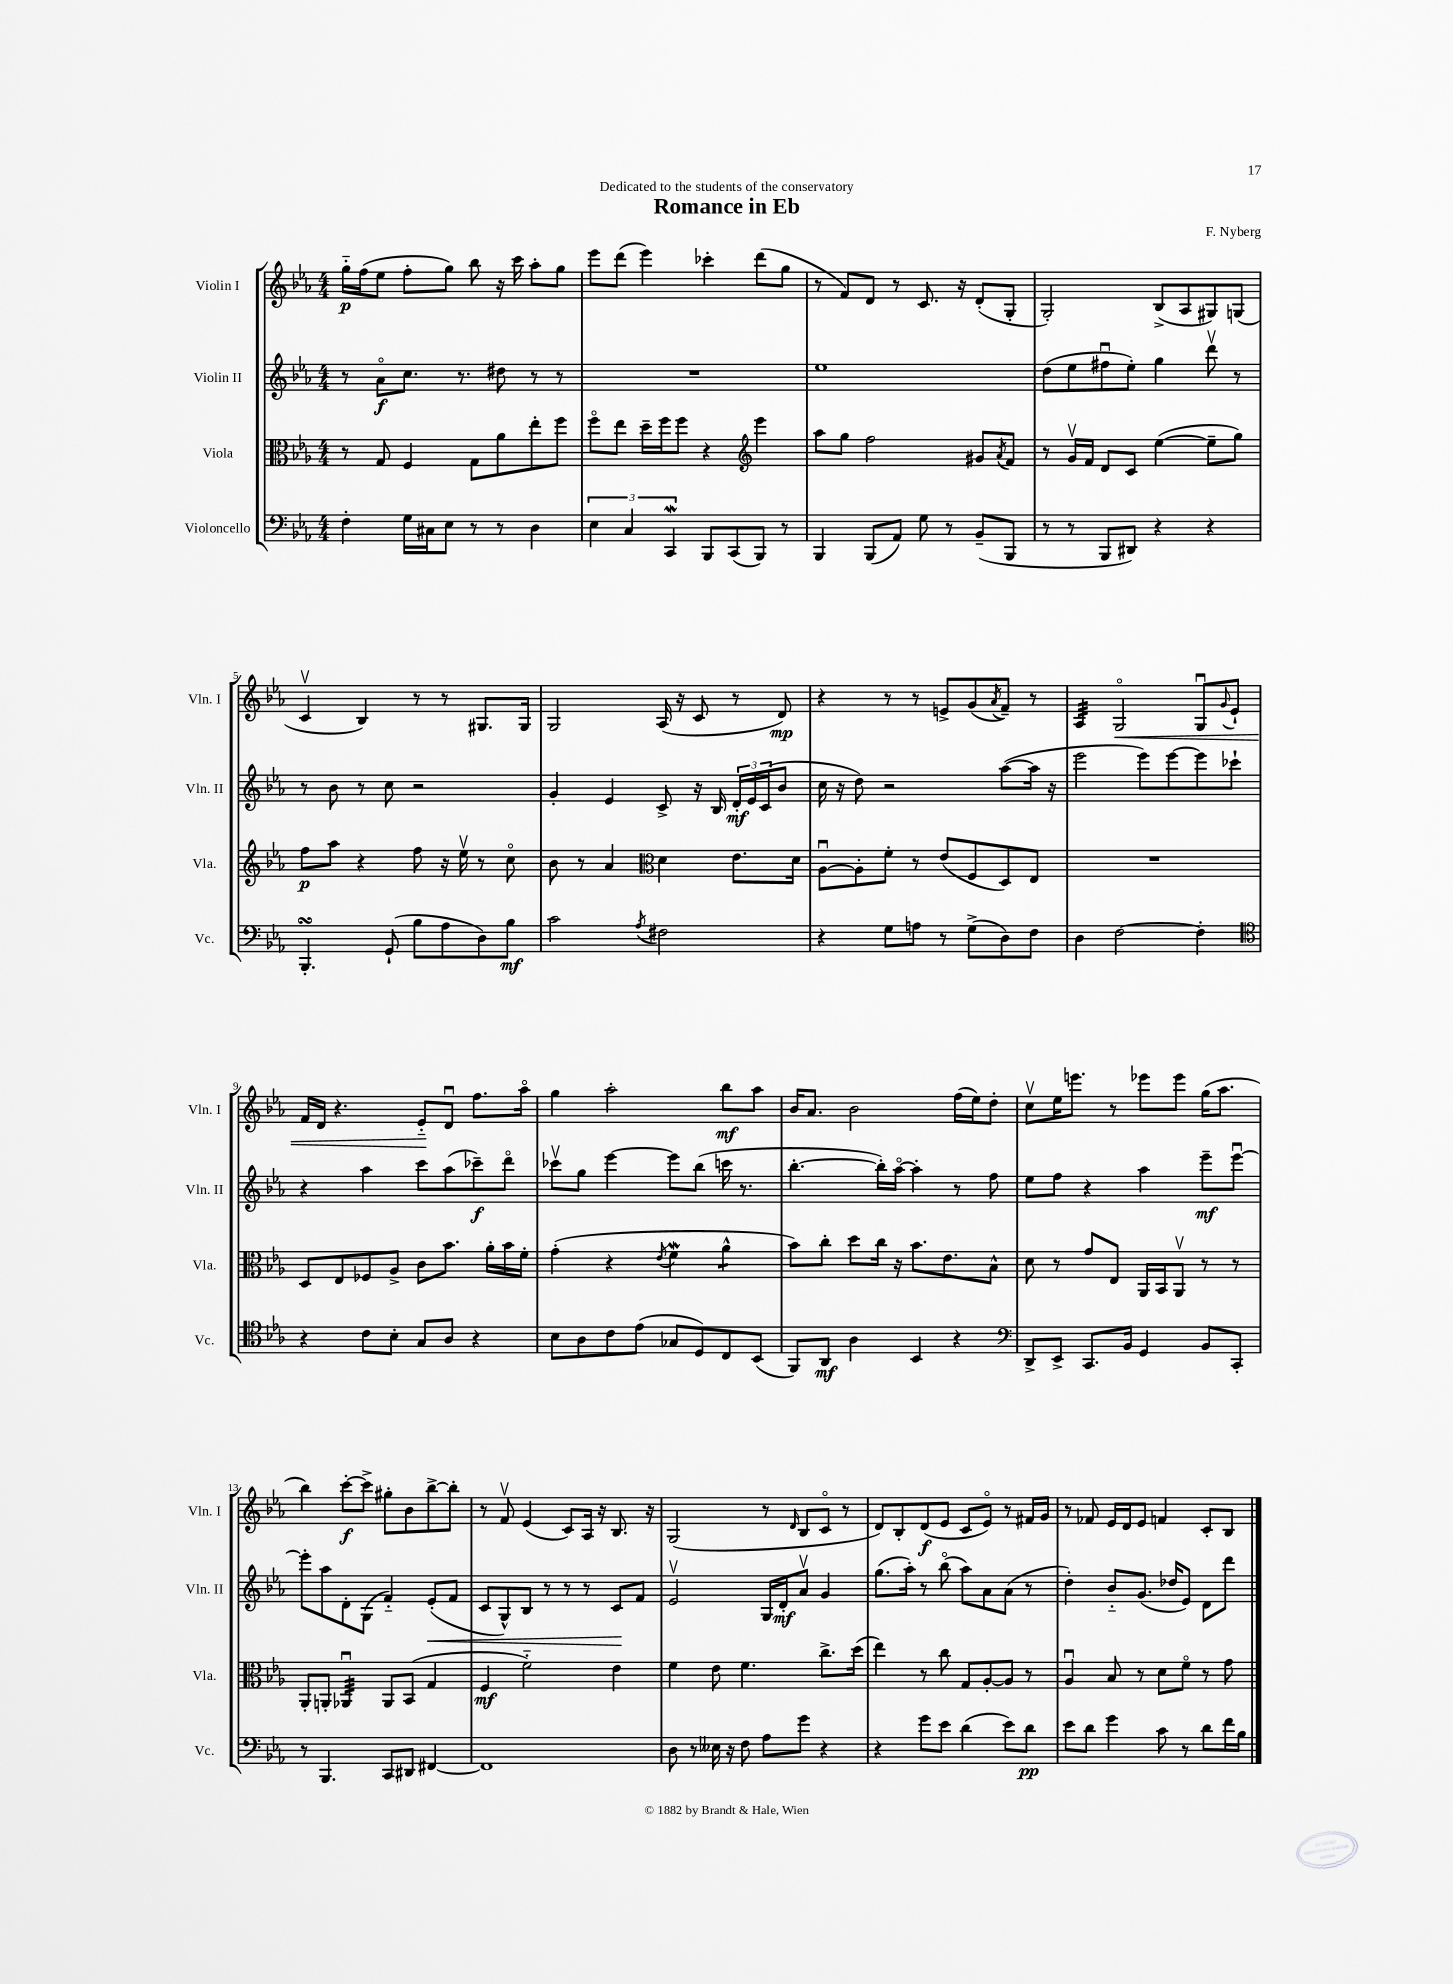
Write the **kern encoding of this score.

**kern	**kern	**kern	**kern
*staff4	*staff3	*staff2	*staff1
*clefF4	*clefC3	*clefG2	*clefG2
*k[b-e-a-]	*k[b-e-a-]	*k[b-e-a-]	*k[b-e-a-]
*M4/4	*M4/4	*M4/4	*M4/4
4F'	8r	8r	16gg'~
.	.	.	(16ff
.	8G	8a-o	8ee-
16G	4F	8.cc	8ff'
16C#	.	.	.
8E-	.	.	8gg)
.	.	8.r	.
8r	8G	.	8bb-
8r	8a-	8dd#	16r
.	.	.	16ccc
4D	8ee-'	8r	8aa-'
.	8ff	8r	8gg
=	=	=	=
6E-	8ffo	1r	8eee-
.	8ee-	.	(8ddd
6C	.	.	.
.	16dd~	.	4eee-)
.	16ff	.	.
6CC	.	.	.
.	8ff	.	.
8BBB-	4r	.	4ccc-'
(8CC	.	.	.
*	*clefG2	*	*
8BBB-)	4eee-	.	(8ddd
8r	.	.	8gg
=	=	=	=
4BBB-	8aa-	1ee-	8r
.	8gg	.	8f)
(8BBB-	2ff	.	8d
8AA-)	.	.	8r
8G	.	.	8.c
8r	.	.	.
.	.	.	16r
(8BB-~	8g#	.	(8d'
.	8qa-	.	.
8BBB-	8f	.	8G'
=	=	=	=
8r	8r	(8dd	2G')
8r	16gv	8ee-	.
.	16f	.	.
8BBB-	8d	8ff#u	.
8DD#)	8c	8ee-')	.
4r	([4ee-	4gg	(8B-^
.	.	.	8A-
4r	8ee-~]	8dddv	8G#)
.	8gg)	8r	(8G
=	=	=	=
4.BBB-'	8ff	8r	4cv
.	8aa-	8b-	.
.	4r	8r	4B-)
(8GG`	.	8cc	.
8B-	8ff	2r	8r
8A-	16r	.	8r
.	16ee-v	.	.
8D)	8r	.	8.G#
8B-	8cco	.	.
.	.	.	16G#
=	=	=	=
2c	8b-	4g'	2G
.	8r	.	.
.	4a-	4e-	.
*	*clefC3	*	*
8qA-	.	.	.
2F#	4d	8c^	(16A-
.	.	.	16r
.	.	16r	8c
.	.	16B-	.
.	8.e-	24d'	8r
.	.	24e-	.
.	.	(24c	.
.	.	8b-	8d)
.	16d	.	.
=	=	=	=
4r	[8A-u	16cc	4r
.	.	16r	.
.	8A-']	8dd)	.
8G	8f'	2r	8r
8A	8r	.	8r
8r	(8e-	.	8e^
(8G^	8F	.	(8g
.	.	.	8qa-
8D)	8D)	([8aa-	8f~)
8F	8E-	16aa-]	8r
.	.	16r	.
=	=	=	=
4D	1r	2eee-	4A-
[2F	.	.	2Go
.	.	8eee-)	.
.	.	[8eee-	.
4F']	.	8eee-]	8Gu
.	.	.	8qqg
.	.	8ccc-`	8e-`
=	=	=	=
*clefC4	*	*	*
4r	8D	4r	16f
.	.	.	16d
.	8E-	.	4.r
8c	8F-	4aa-	.
8B-'	8A-^	.	.
8G	8c	8ccc	8e-'~
8A-	8.b-	(8aa-	8du
4r	.	8ccc-~)	8.ff
.	16a-'	.	.
.	16b-	8dddo	.
.	16f'	.	16aa-o
=	=	=	=
8B-	(4g'	8ccc-v	4gg
8A-	.	8gg	.
8c	4r	[4eee-	2aa-'
(8e-	.	.	.
.	8qe-	.	.
8G-	4f	8eee-]	.
8D)	.	(8bb-	.
8C	4a-^^	16ccc	8bb-
.	.	8.r	.
(8BB-	.	.	8aa-
=	=	=	=
8FF)	8b-)	[4.bb-'	16b-
.	.	.	8.a-
8AA-	8cc'	.	.
4A-	8dd	.	2b-
.	16cc	16bb-'])	.
.	16r	[16aa-o	.
4BB-	8.b-	4aa-']	.
.	8.e-	.	.
4r	.	8r	(16ff
.	.	.	16ee-)
.	8B-^^	8ff	8dd'
=	=	=	=
*clefF4	*	*	*
8DD^	8d	8ee-	8ccv
8EE-^	8r	8ff	16ee-
.	.	.	8.eee
8.CC	8g	4r	.
.	8E-	.	8r
16BB-	.	.	.
4GG	16AA-	4aa-	8eee-
.	16BB-	.	.
.	8AA-v	.	8eee-
8BB-	8r	8eee-~	(16gg
.	.	.	8.aa-
8CC'	8r	[8eee-u	.
=	=	=	=
8r	8AA-'	8eee-']	4bb-)
4.BBB-	8AA'	8aa-	.
.	4AA-u	8d'	[8ccc'
.	.	(8G	8ccc^]
8CC	8AA-	4f'~)	8gg#'
8DD#	(8BB-	.	8b-
[4FF#	4G	(8e-'	[8bb-^
.	.	8f	8bb-']
=	=	=	=
1FF#]	4F	8c	8r
.	.	8G^^)	8fv
.	2f'~)	8B-	(4e-
.	.	8r	.
.	.	8r	8c)
.	.	8r	16A-
.	.	.	16r
.	4e-	8c	8.B-
.	.	8f	.
.	.	.	16r
=	=	=	=
8D	4f	2e-v	(2G
8r	.	.	.
16E--	8e-	.	.
16r	.	.	.
8F	4.f	.	.
8A-	.	16G	8r
.	.	16d'	.
.	.	.	16qqd
8g	.	8a-v	8B-
4r	8.cc^	4g	8co
.	.	.	8r
.	(16dd	.	.
=	=	=	=
4r	4ee-)	(8.gg	8d)
.	.	.	8B-'
.	.	16aa-')	.
8g	8r	8r	(8d
8e-	8cc	(8bb-o	8e-
(4d	8G	8aa-)	8c
.	[8A-'	8a-	8e-o)
8e-)	8A-]	(8a-	8r
8d	8r	8r	16f#
.	.	.	16g
=	=	=	=
8e-	4A-u	4dd')	8r
8d	.	.	8f-
4g	8B-	8b-'~	16e-
.	.	.	16d
.	8r	(8.g	8e-
8c	8d	.	4f
.	.	16dd-	.
8r	8fo	8e-)	.
8d	8r	8d	8c'
16f	8g	8ddd	8B-
16B-	.	.	.
==	==	==	==
*-	*-	*-	*-
